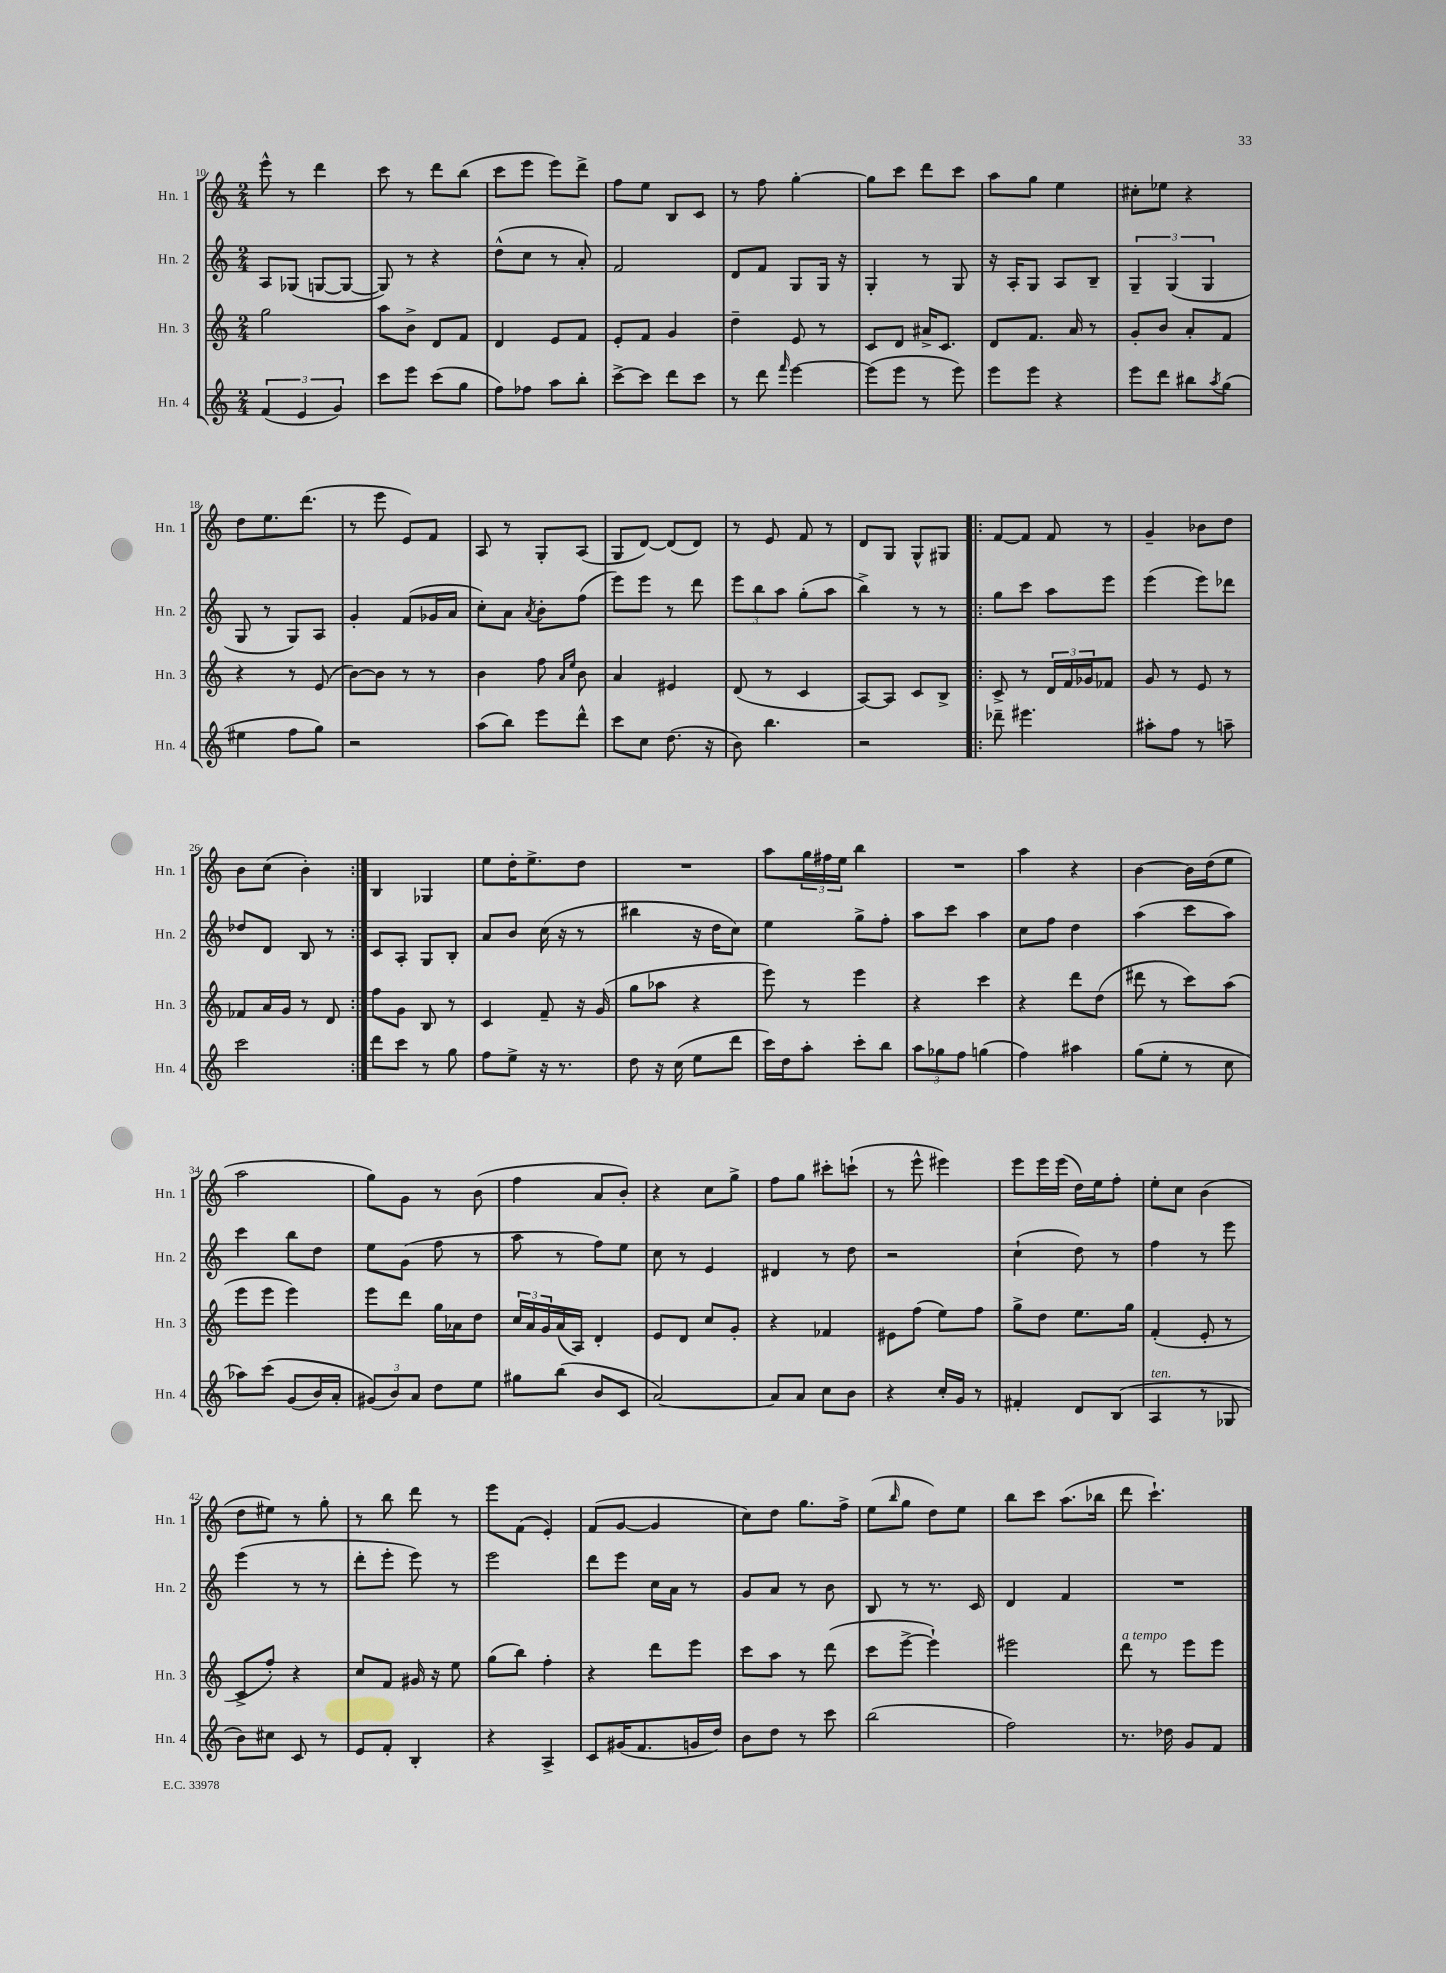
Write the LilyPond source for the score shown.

<<
\new StaffGroup <<
\new Staff = "s0" \with { instrumentName = "Hn. 1" shortInstrumentName = "Hn. 1" } {
    \clef treble \key c \major \numericTimeSignature \time 2/4
    e'''8-^ r8 d'''4 |
    c'''8 r8 d'''8 b''8( |
    c'''8 e'''8 e'''8) d'''8-> |
    f''8 e''8 b8 c'8 |
    r8 f''8 g''4~-. |
    g''8 c'''8 d'''8 c'''8 |
    a''8 g''8 e''4 |
    cis''8-. ees''8 r4 |
    d''8 e''8. d'''8.( |
    r8 e'''8 e'8) f'8 |
    a8 r8 g8-. a8( |
    g8 d'8~) d'8( d'8) |
    r8 e'8 f'8 r8 |
    d'8 g8 g8-^ gis8 |
    \repeat volta 2 { f'8~ f'8 f'8 r8 |
    g'4-- bes'8 d''8 |
    b'8 c''8( b'4-.) | }
    b4 ges4 |
    e''8 d''16-. e''8.-> d''8 |
    R2 |
    a''8 \tuplet 3/2 { g''16 fis''16 e''16 } b''4 |
    R2 |
    a''4 r4 |
    b'4~ b'16 d''16( e''8 |
    a''2 |
    g''8) g'8 r8 b'8( |
    f''4 a'8 b'8-.) |
    r4 c''8 g''8-> |
    f''8 g''8 cis'''8-. c'''8-!( |
    r8 e'''8-^ eis'''4) |
    e'''8 e'''16 e'''16( d''16) e''16 f''8-. |
    e''8-. c''8 b'4( |
    d''8 eis''8) r8 g''8-. |
    r8 b''8 d'''8 r8 |
    e'''8 f'8( e'4-.) |
    f'8( g'8~ g'4 |
    c''8) d''8 g''8. f''16-> |
    e''8( \grace { b''16 } g''8 d''8) e''8 |
    b''8 c'''8 a''8.( bes''16 |
    d'''8 c'''4.-!) \bar "|." |
}
\new Staff = "s1" \with { instrumentName = "Hn. 2" shortInstrumentName = "Hn. 2" } {
    \clef treble \key c \major \numericTimeSignature \time 2/4
    a8 ges8( g8~ g8~ |
    g8) r8 r4 |
    d''8-^( c''8 r8 a'8-.) |
    f'2 |
    d'8 f'8 g8 g16 r16 |
    g4-. r8 g8 |
    r16 a16-. g8 a8 b8-- |
    \tuplet 3/2 { g4-- g4( g4 } |
    g8 r8 g8) a8 |
    g'4-. f'8( ges'16 a'16 |
    c''8-.) a'8 \acciaccatura { a'8 } b'8-. f''8( |
    e'''8) e'''8 r8 d'''8 |
    \tuplet 3/2 { e'''8 b''8 a''8 } g''8-.( a''8 |
    b''4->) r8 r8 |
    \repeat volta 2 { g''8 c'''8 a''8 e'''8 |
    e'''4( e'''8) des'''8 |
    des''8 d'8 b8 r8 | }
    c'8 a8-. g8 b8-. |
    a'8 b'8 c''16( r16 r8 |
    bis''4 r16 d''16 c''8) |
    e''4 g''8-> f''8-. |
    a''8 c'''8 a''4 |
    c''8 f''8 d''4 |
    a''4( c'''8 a''8) |
    c'''4 b''8 d''8 |
    e''8 g'8( f''8 r8 |
    a''8 r8 f''8) e''8 |
    c''8 r8 e'4 |
    dis'4 r8 d''8 |
    r2 |
    c''4-!( d''8) r8 |
    f''4 r8 e'''8 |
    e'''4( r8 r8 |
    d'''8-. e'''8-. e'''8) r8 |
    e'''2 |
    d'''8 e'''8 c''16 a'16 r8 |
    g'8 a'8 r8 b'8 |
    b8 r8 r8. c'16 |
    d'4 f'4 |
    R2 \bar "|." |
}
\new Staff = "s2" \with { instrumentName = "Hn. 3" shortInstrumentName = "Hn. 3" } {
    \clef treble \key c \major \numericTimeSignature \time 2/4
    g''2 |
    a''8 b'8-> d'8 f'8 |
    d'4 e'8 f'8 |
    e'8-. f'8 g'4 |
    d''4-- e'8 r8 |
    c'8 d'8 ais'16-> c'8. |
    d'8 f'8. a'16 r8 |
    g'8-. b'8 a'8-. f'8 |
    r4 r8 e'8( |
    b'8~) b'8 r8 r8 |
    b'4 f''8 \grace { a'16 e''16 } b'8 |
    a'4 eis'4 |
    d'8( r8 c'4 |
    a8~) a8 c'8 b8-> |
    \repeat volta 2 { c'8-> r8 \tuplet 3/2 { d'16 f'16 ges'16 } fes'8 |
    g'8 r8 e'8 r8 |
    fes'8 a'16 g'16 r8 d'8 | }
    f''8 g'8 b8 r8 |
    c'4 f'8-- r16 g'16( |
    g''8 aes''8 r4 |
    e'''8) r8 e'''4 |
    r4 c'''4 |
    r4 d'''8 d''8( |
    dis'''8 r8 c'''8) a''8( |
    e'''8 e'''8 e'''4) |
    e'''8 d'''8 g''16 aes'16 d''8 |
    \tuplet 3/2 { c''16 a'16 g'16 } a'16( a16) d'4-. |
    e'8 d'8 c''8 g'8-. |
    r4 fes'4 |
    eis'8 f''8( e''8) f''8 |
    g''8-> d''8 e''8. g''16 |
    f'4-.( e'8-. r8 |
    c'8-> f''8-.) r4 |
    c''8 f'8 gis'16 r16 e''8 |
    g''8( b''8) f''4-. |
    r4 d'''8 e'''8 |
    c'''8 a''8 r8 d'''8( |
    c'''8 e'''8~-> e'''4-!) |
    eis'''2 |
    d'''8^\markup { \italic "a tempo" } r8 e'''8 e'''8 \bar "|." |
}
\new Staff = "s3" \with { instrumentName = "Hn. 4" shortInstrumentName = "Hn. 4" } {
    \clef treble \key c \major \numericTimeSignature \time 2/4
    \tuplet 3/2 { f'4( e'4 g'4) } |
    c'''8 e'''8 c'''8( g''8 |
    f''8) fes''8 a''8 b''8-. |
    c'''8~-> c'''8 d'''8 c'''8 |
    r8 d'''8 \grace { f'''16 } e'''4~ |
    e'''8( e'''8 r8 e'''8) |
    e'''8 e'''8 r4 |
    e'''8 d'''8 bis''8 \acciaccatura { a''8 } g''8( |
    eis''4 f''8 g''8) |
    r2 |
    a''8( b''8) e'''8 d'''8-^ |
    c'''8 c''8 d''8.( r16 |
    b'8) b''4. |
    r2 |
    \repeat volta 2 { des'''8-- eis'''4. |
    ais''8-. f''8 r8 a''8-- |
    c'''2 | }
    d'''8 c'''8 r8 g''8 |
    f''8 e''8-> r16 r8. |
    d''8 r16 c''16( e''8 d'''8 |
    c'''16) d''16 a''8-. c'''8-. b''8 |
    \tuplet 3/2 { a''8 ges''8 f''8 } g''4( |
    f''4) ais''4 |
    g''8( e''8-. r8 c''8 |
    aes''8) c'''8\( g'8( b'16) a'16-. |
    \tuplet 3/2 { gis'8(\) b'8) a'8 } d''8 e''8 |
    gis''8 b''8( b'8 c'8 |
    a'2~) |
    a'8 a'8 c''8 b'8 |
    r4 c''16-. g'16 r8 |
    fis'4-. d'8 b8( |
    a4^\markup { \italic "ten." } r8 ges8 |
    b'8) cis''8 c'8 r8 |
    e'8 f'8-. b4-. |
    r4 a4-> |
    c'8 gis'16( f'8. g'16 d''16) |
    b'8 d''8 r8 c'''8 |
    b''2( |
    f''2) |
    r8. des''16 g'8 f'8 \bar "|." |
}
>>
>>
\layout { \context { \Score currentBarNumber = #10 } }
